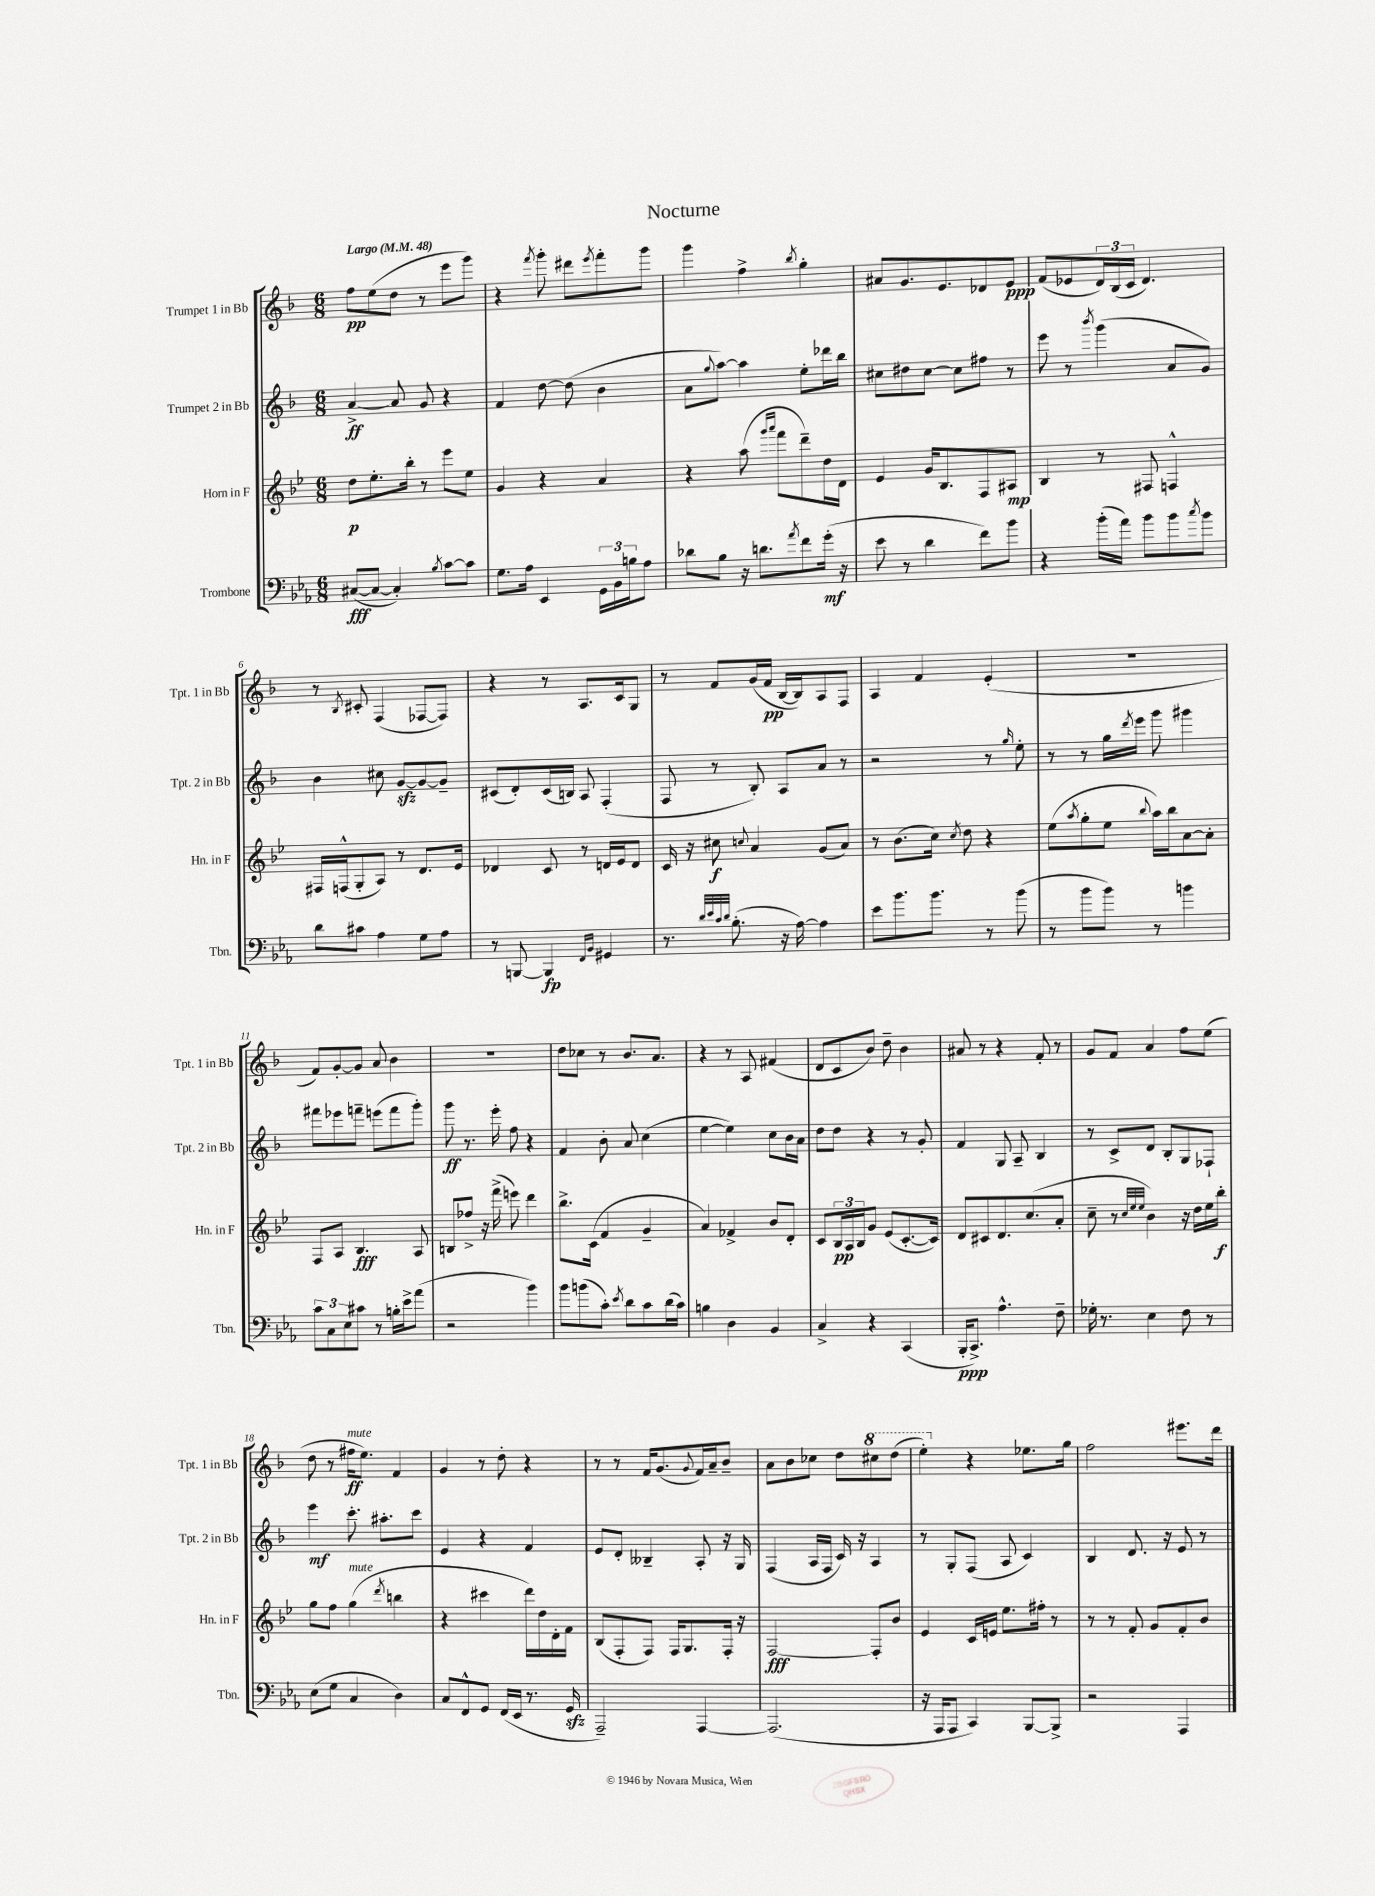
\header { title = "Nocturne" }
<<
\new StaffGroup <<
\new Staff = "s0" \with { instrumentName = "Trumpet 1 in Bb" shortInstrumentName = "Tpt. 1 in Bb" } {
    \clef treble \key f \major \numericTimeSignature \time 6/8 \tempo "Largo" 4 = 48
    f''8\pp e''8( d''8 r8 e'''8 g'''8) |
    r4 \acciaccatura { f'''8 } g'''8-. dis'''8 \acciaccatura { e'''8 } f'''8-. g'''8 |
    g'''4 f''4-> \acciaccatura { bes''8 } g''4-. |
    ais'8 g'8. e'8. des'8 e'8\ppp |
    f'8( ees'8 \tuplet 3/2 { d'16) bes16( c'16 } d'4.) |
    r8 \acciaccatura { bes8 } cis'8-. f4( fes8~ fes8) |
    r4 r8 a8. c'16 g8 |
    r8 f'8 g'16( f'16\pp bes16~ bes16) a8 f8 |
    a4 f'4 e'4-.( |
    R2. |
    f'8) g'8~-. g'8 a'8 bes'4 |
    R2. |
    d''8 ces''8 r8 bes'8. a'8. |
    r4 r8 a8 fis'4( |
    d'8 c'8 bes'8) d''8-- bes'4 |
    ais'8 r8 r4 f'8-. r8 |
    g'8 f'8 a'4 f''8 e''8( |
    d''8 r8 fis''16\ff^\markup { \italic "mute" } e''8.) f'4 |
    g'4 r8 d''8-. r4 |
    r8 r8 f'16 g'8.( \appoggiatura { g'8 } f'16) a'16-- bes'8-- |
    a'8 bes'8 ces''8 d''8 \ottava #1 cis'''8 d'''8( |
    e'''4-.) \ottava #0 r4 ees''8. g''16 |
    f''2 eis'''8. d'''16 \bar "|." |
}
\new Staff = "s1" \with { instrumentName = "Trumpet 2 in Bb" shortInstrumentName = "Tpt. 2 in Bb" } {
    \clef treble \key f \major \numericTimeSignature \time 6/8
    a'4~->\ff a'8 g'8 r4 |
    f'4 d''8~ d''8( bes'4 |
    a'8 \appoggiatura { g''8 } a''8~) a''4 e''8-. des'''16 bes''16 |
    cis''8 dis''8 cis''8~ cis''8 fis''8 r8 |
    e'''8 r8 \acciaccatura { bes'''8 } g'''4( a'8 g'8) |
    bes'4 cis''8 g'8~\sfz g'8~ g'8-- |
    cis'8( d'8-.) cis'16( b16) a8 f4-.( |
    f8 r8 bes8-.) a8 a'8 r8 |
    r2 r8 \grace { g''16 } e''8-. |
    r8 r8 g''16 \acciaccatura { d'''8 } e'''16 g'''8 gis'''4 |
    fis'''8 ees'''8 f'''8-- e'''8( f'''8 g'''8-.) |
    g'''8\ff r8. e'''16-. f''8 r4 |
    f'4 bes'8-. a'8 c''4( |
    e''4~ e''4) c''8 bes'16 a'16 |
    d''8 d''8 r4 r8 g'8-. |
    f'4 g8 a8-- bes4 |
    r8 c'8-> d'8 bes8-. g8 fes8-! |
    e'''4\mf c'''8.-. ais''8.-. c'''8 |
    e'4 r4 f'4 |
    e'8 d'8-. beses4-- a8-. r16 g16 |
    f4( a16 f16 c'16) r16 a4 |
    r8 g8-. f8( a8 c'4) |
    bes4 d'8. r16 e'8 r8 \bar "|." |
}
\new Staff = "s2" \with { instrumentName = "Horn in F" shortInstrumentName = "Hn. in F" } {
    \clef treble \key bes \major \numericTimeSignature \time 6/8
    d''8\p ees''8.-. bes''16-. r8 ees'''8 ees''8 |
    g'4 r4 a'4 |
    r4 a''8( \grace { g'''16 a'''16 } f'''8 d'''8--) d''16 d'16 |
    ees'4 g'16 bes8. f8 ais8\mp |
    bes4 r8 fis8 f4-^ |
    fis16 f16-^( g8-. a8) r8 d'8. ees'16 |
    des'4 c'8 r8 d'16 ees'16 d'8 |
    c'16 r16 cis''8\f \appoggiatura { c''8 } a'4 g'8( a'8) |
    r8 bes'8.( c''16) \acciaccatura { c''8 } d''8 r4 |
    ees''8( \acciaccatura { a''8 } g''8-. ees''8 \appoggiatura { bes''8 } a''16) bes''16 a'8~ a'8-. |
    f8 a8 bes4.\fff a8 |
    b8 fes''8-> r16 f'''16->( e'''8) d'''4 |
    bes''8.-> c'16( f'4 g'4-- |
    a'4) fes'4-> bes'8 d'8-. |
    c'8 \tuplet 3/2 { bes16\pp a16 bes16 } g'8 ees'8( c'8.~-. c'16) |
    d'8 cis'8 d'8. c''8.( a'8-. |
    c''8-- r8 \grace { c''32 ees''32 ees''32 } bes'4) r16 d''16 ees''16 bes''16-.\f |
    g''8 f''8 g''4^\markup { \italic "mute" }( \acciaccatura { d'''8 } b''4 |
    r4 cis'''4 d'''16) d''16 d'16-. f'16 |
    bes8( f8-. f8) f16 g8. f16-. r16 |
    f2~\fff f8-. bes'8 |
    ees'4 c'16 e'16 ees''8. fis''16-. r8 |
    r8 r8 f'8-. g'8 f'8-. bes'8 \bar "|." |
}
\new Staff = "s3" \with { instrumentName = "Trombone" shortInstrumentName = "Tbn." } {
    \clef bass \key ees \major \numericTimeSignature \time 6/8
    cis8~\fff( cis8~ cis4-.) \acciaccatura { bes8 } c'8~ c'8 |
    g8. aes16 ees,4 \tuplet 3/2 { g,16 bes,16 b16 } aes8 |
    des'8 bes8 r16 d'8. \acciaccatura { aes'8 } f'8 g'16-.\mf( r16 |
    ees'8 r8 d'4 f'8) bes'8 |
    r4 bes'16-.( aes'16) bes'8 bes'8 \acciaccatura { c''8 } bes'8 |
    d'8 cis'8 aes4 g8 aes8 |
    r8 b,,8~ b,,4\fp \grace { f,16 bes,16 } gis,4 |
    r8. \grace { d'32 ees'32 c'32 d'32 } bes8.-.( r16 aes16~) aes4 |
    ees'8 bes'8. bes'8. r8 bes'8( |
    r8 bes'8 bes'8) r8 b'4 |
    \tuplet 3/2 { c'8 c8 ees8 } cis'8 r8 b16-. ees'16-> aes'8( |
    r2 bes'4) |
    bes'8 b'8( c'8-.) \acciaccatura { ees'8 } d'8 c'8 d'16( c'16) |
    b4 d4 bes,4 |
    c4-> r4 c,4( |
    bes,,16-.\ppp c,8.->) aes4.-^ f8-- |
    ges16-. r8. ees4 f8 r8 |
    ees8( g8 c4 d4) |
    c8 f,8-^ g,8 f,16( ees,16 r8. g,16\sfz |
    aes,,2--) aes,,4~ |
    aes,,2.( |
    r16 aes,,16 aes,,8 c,4) bes,,8~ bes,,8-> |
    r2 aes,,4 \bar "|." |
}
>>
>>
